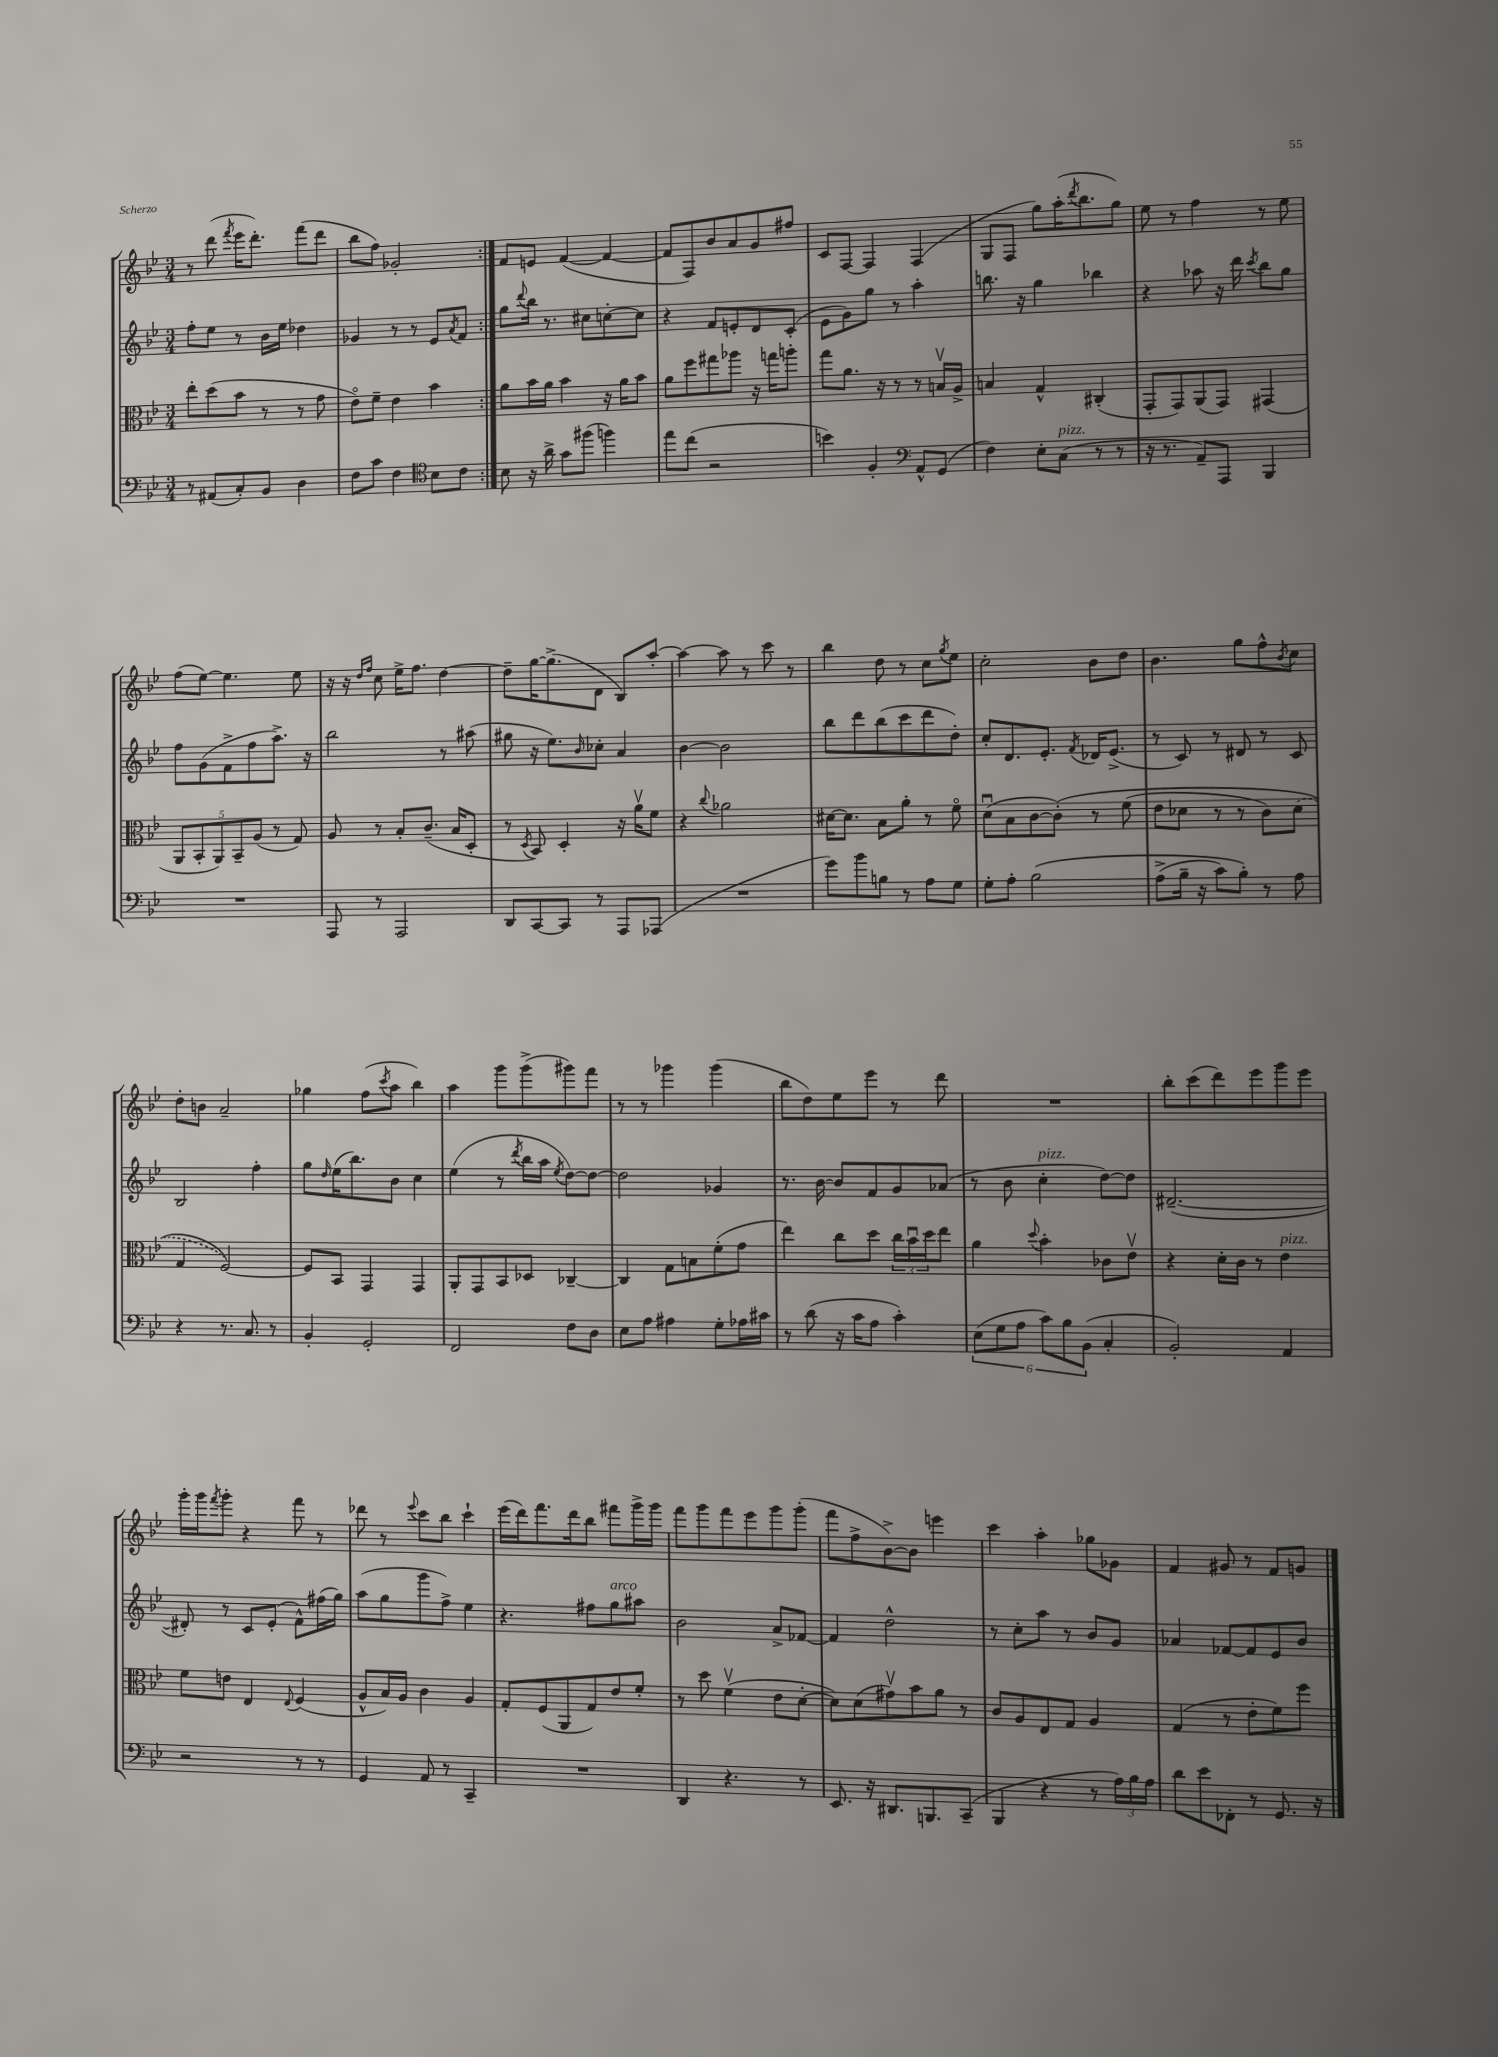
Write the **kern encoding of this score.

**kern	**kern	**kern	**kern
*staff4	*staff3	*staff2	*staff1
*clefF4	*clefC3	*clefG2	*clefG2
*k[b-e-]	*k[b-e-]	*k[b-e-]	*k[b-e-]
*M3/4	*M3/4	*M3/4	*M3/4
8r	8ee-'\L	8ff'\L	8r
(8AA#/L	(8dd\	8ee-\J	(8ddd\
.	.	.	8qfff/
8C'/)	8b-\J	8r	16eee-\LK
.	.	.	8.ddd'\J)
8BB-/J	8r	16b-\LL	.
.	.	16ee-\JJ	.
4D\	8r	4dd-\	(8fff\L
.	8g\	.	8ddd\J
=	=	=	=
8F\L	8e-o\L)	4g-/	8bb-\L
8c\J	8f~\J	.	8ff\J)
4F\	4e-\	8r	2g-'/
.	.	8r	.
*clefC4	*	*	*
8B-\L	4b-\	8e-/L	.
.	.	8qa/	.
8c\J	.	8f/J	.
=:|!	=:|!	=:|!	=:|!
8B-\	8a\L	8gg\L	8f/L
.	.	8qqddd/	.
16r	16b-\L	16bb-\Jk	8e/J
16a^\	16a\JJ	8.r	.
8g\L	4b-\	.	([4f/
(8ff#\J	.	8cc#\L	.
4ff\)	16r	[8cc'\	4f/_
.	16a\LK	.	.
.	8b-\J	8cc\]J	.
=	=	=	=
8ee-\L	8a\L	4r	8f/]L
(8cc\J	8ff\	.	8F/)
2r	8gg#\	8f/L	8b-/
.	8aa-\J	8e'/	8a/
.	16r	8d/	8g/
.	16gg\LK	.	.
.	8aa'\J	(8c'/J	8ff#/J
=	=	=	=
4b\)	8gg\L	8e-\L	8c/L
.	8.a\J	8g\)	[8F/J
4F'/	.	8gg\J	4F/]
.	16r	.	.
.	8r	8r	.
*clefF4	*	*	*
8AA^^/L	8r	4aa'\	(4F/
(8GG/J	16Bv/LL	.	.
.	16A^/JJ	.	.
=	=	=	=
4F\)	4B/	8.bb\	8G/L
.	.	.	8F/J
.	.	16r	.
8E-'\L	4G^^/	4gg\	8gg\L)
(8C\J	.	.	(16aa'\K
.	.	.	8qddd/
.	.	.	8.bb-\
8r	(4C#'/	4bb-\	.
8r	.	.	8gg\J)
=	=	=	=
16r	8GG'/L	4r	8ee-\
8.r	.	.	.
.	8GG/)	.	8r
8AA~/L)	(8AA/	8aa-\	4ff\
8AAA/J	8GG/J)	16r	.
.	.	16ddd\	.
.	.	8qccc/	.
4BBB-/	(4GG#/	8bb-\L	8r
.	.	8gg\J	8ee-\
=	=	=	=
2.r	10AA/L	8ff\L	(8ff\L
.	10BB-'/	.	.
.	.	(8g\	[8ee-\J)
.	10AA/)	.	.
.	.	8f^\	4.ee-\]
.	10BB-~/	.	.
.	.	8ff\	.
.	(10A/J	.	.
.	8r	8.aa^\J)	.
.	8G/)	.	8ee-\
.	.	16r	.
=	=	=	=
8AAA/	8A/	2bb-\	16r
.	.	.	16r
.	.	.	16qqdd/LL
.	.	.	16qqff/JJ
8r	8r	.	8cc\
2AAA/	8B-'/L	.	16ee-^\LK
.	.	.	8.ff\J
.	(8.c~/J	.	.
.	.	8r	[4dd\
.	16B-/LK	.	.
.	8D'/J	(8aa#\	.
=	=	=	=
8DD/L	8r	8gg#\	8dd~\]L
.	8qD/	.	.
[8CC/	8BB-/)	16r	[16gg\K
.	.	8.ee-\L)	(8.gg^\]
8CC/]J	4D'/	.	.
.	.	16qqb-/	.
8r	.	8cc-'\J	8d\J
8AAA/L	16r	4a/	8B-/L)
.	16av\LK	.	.
(8AAA-/J	8f\J	.	[8aa'/J
=	=	=	=
2.r	4r	[4b-\	4aa\_
.	8qqcc/	.	.
.	2a-\	2b-\]	8aa\]
.	.	.	8r
.	.	.	8ccc\
.	.	.	8r
=	=	=	=
8g\L)	[16d#\LK	8bb-\L	4bb-\
.	8.d#\]J	.	.
8b-\	.	8ddd\	.
8B\J	8B-\L	(8bb-\	8dd\
8r	8a'\J	8ccc\	8r
8A\L	8r	8ddd\	8cc\L
.	.	.	8qgg/
8G\J	8fo\	8dd'\J)	8ee-\J
=	=	=	=
8G'\L	(8du\L	8cc'/L	2cc'\
8A'\J	8B-\	8.d/	.
&(2B-\	[8c\	.	.
.	.	8.e-'/J	.
.	&(8c'\]J)	.	.
.	.	8qf/	.
.	8r	16d-/LK	8b-\L
.	.	(8.e-^/J	.
.	(8f\	.	8dd\J
=	=	=	=
(8A^\L	8e-\L	8r	4.b-\
16B-~\Jk	8d-\J	8c/)	.
16r	.	.	.
8c\L)	8r	8r	.
8B-'\J&)	8r	8d#/	8gg\L
8r	8c\L)	8r	8ff^^\
.	.	.	8qb-/
8A\	(8d-\J	8c/	8cc\J
=	=	=	=
4r	4G/	2B-/	8dd'\L
.	.	.	8b\J
8.r	[2F/)&)	.	2a~/
8.C/	.	.	.
.	.	4ff'\	.
8r	.	.	.
=	=	=	=
4BB-'/	8F/]L	8gg\L	4gg-\
.	.	16qqdd/	.
.	8BB-/J	(16ee-\K	.
.	.	8.bb-\)	.
2GG'/	4GG/	.	(8ff\L
.	.	.	8qccc/
.	.	8b-\J	8aa\J
.	4GG/	4cc\	4bb-\)
=	=	=	=
2FF/	8AA'/L	(4ee-\	4aa\
.	8GG/	.	.
.	8BB-/	8r	8ggg\L
.	.	8qddd/	.
.	8D-/J	16bb-\LL	(8ggg^\
.	.	16aa\JJ	.
.	.	8qee-/	.
8F\L	[4C-~/	[8dd\L)	8ggg#\)
8D\J	.	8dd\_J	8fff\J
=	=	=	=
8E-\L	4C-/]	2dd\]	8r
8A\J	.	.	8r
4A#\	8G\L	.	4ggg-\
.	8B\	.	.
8G'\L	(8f'\	4g-/	(4ggg-\
16A-\L	8g\J	.	.
16c#\JJ	.	.	.
=	=	=	=
8r	4ee-\)	8.r	8bb-\L
(8d\	.	.	8dd\)
.	.	[16b-\	.
16r	8cc\L	8b-/]L	8ee-\
16c\LK	.	.	.
8A\J	8dd\J	8f/	8eee-\J
4c'\)	24cc\LL	8g/	8r
.	24b-u\	.	.
.	24dd\J	.	.
.	8ee-\J	(8a-/J	8ddd\
=	=	=	=
(12E-\L	4a\	8r	2.r
12G\	.	.	.
.	.	8b-\	.
12A\J	.	.	.
.	8qqdd/	.	.
12c\L)	4b-'\	4cc'\	.
12B-\	.	.	.
(12BB-\J	.	.	.
4C'/	8c-\L	[8dd\L)	.
.	8e-v\J	8dd\]J	.
=	=	=	=
2BB-'/)	4r	([2.d#~/	8bb-'\L
.	.	.	(8ccc\
.	16d'\LL	.	8ddd\)
.	16c\JJ	.	.
.	8r	.	8eee-\
4AA/	4e-\	.	8ggg\
.	.	.	8eee-\J
=	=	=	=
2r	8f\L	8d#'/])	16ggg'\LL
.	.	.	16ggg\J
.	.	.	8qfff/
.	8e\J	8r	8ggg'\J
.	4E-/	8c/L	4r
.	.	(8e-'/J	.
.	8qqE-/	.	.
8r	(4F/	8f^^\L)	8fff\
8r	.	(16ff#\L	8r
.	.	16gg\JJ)	.
=	=	=	=
4GG/	8A^^/L	(8aa\L	8ddd-\
.	16B-/L)	8gg\	8r
.	16A/JJ	.	.
.	.	.	8qqeee-/
8AA/	4c\	8ggg\	8ccc\L
8r	.	8ff^\J)	8bb-\J
4CC~/	4A/	4ee-\	4ccc`\
=	=	=	=
2.r	8G'/L	4.r	(16eee-\LL
.	.	.	16ddd\J)
.	(8F/	.	8.fff\
.	8AA/	.	.
.	.	.	16ddd\k
.	8G/)	8ff#\L	8bb-\J
.	8e-/	8gg\	8fff#\L
.	8f'/J	8aa#\J	16ggg^\L
.	.	.	16ggg\JJ
=	=	=	=
4DD/	8r	2b-\	8fff\L
.	8dd\	.	8ggg\
4.r	(4fv\	.	8fff\
.	.	.	8eee-\
.	8e-\L	8a^/L	8ggg\
8r	[8d'\J	[8f-/J	(8ggg'\J
=	=	=	=
8.EE-/	8d\]L)	4f-/]	8fff\L
.	(8d\	.	8ff^\
16r	.	.	.
8.DD#/L	8g#v\)	2dd^^\	[8b-^\)
.	8b-\	.	8b-\]J
8.BBB/	.	.	.
.	8a\J	.	4eee\
(8CC~/J	8r	.	.
=	=	=	=
4BBB-/	8c/L	8r	4ccc\
.	8A/	8cc'\L	.
4r	8E-/	8aa\J	4aa'\
.	8G/J	8r	.
8r	4A/	8b-/L	8gg-\L
24A\LL)	.	8g/J	8g-\J
24B-\	.	.	.
24A\JJ	.	.	.
=	=	=	=
8d\L	(4G/	4a-/	4f/
8e-\	.	.	.
8FF-'\J	8r	[8f-/L	8g#/
8r	8e-'\L	8f-/]	8r
8.GG/	8f\)	8e-/	8f/L
.	8ff\J	8b-/J	8g/J
16r	.	.	.
==	==	==	==
*-	*-	*-	*-
